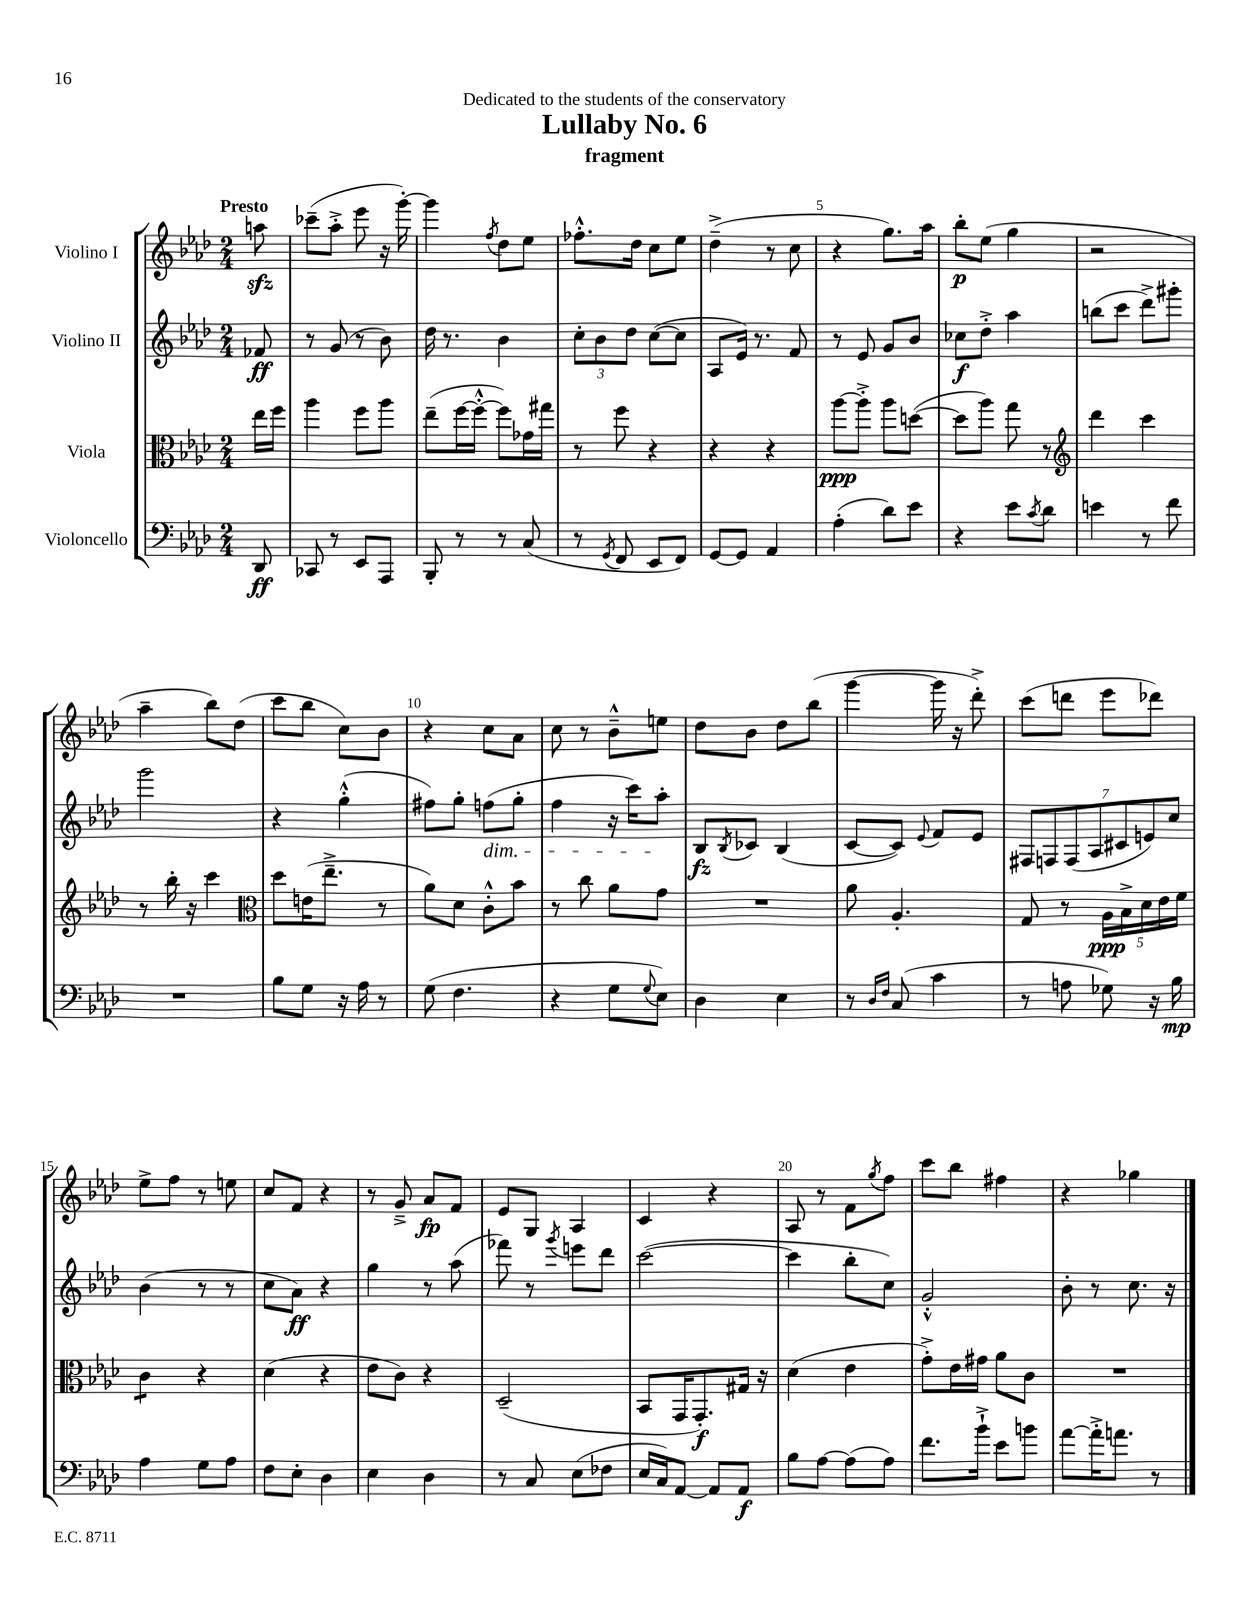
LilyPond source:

\header { title = "Lullaby No. 6" subtitle = "fragment" dedication = "Dedicated to the students of the conservatory" }
<<
\new StaffGroup <<
\new Staff = "s0" \with { instrumentName = "Violino I" } {
    \clef treble \key aes \major \numericTimeSignature \time 2/4 \partial 8 \tempo "Presto"
    a''8\sfz |
    ces'''8--( aes''8-.-> ees'''8 r16 g'''16~-.) |
    g'''4 \acciaccatura { f''8 } des''8 ees''8 |
    fes''8.-.-^ des''16 c''8 ees''8 |
    des''4--->( r8 c''8 |
    r4 g''8.) aes''16 |
    bes''8-.\p ees''8( g''4 |
    r2 |
    aes''4-- bes''8) des''8( |
    c'''8 bes''8 c''8) bes'8 |
    r4 c''8 aes'8 |
    c''8 r8 bes'8---^ e''8 |
    des''8 bes'8 des''8 bes''8( |
    g'''4~ g'''16 r16 des'''8-.->) |
    c'''8( d'''8 ees'''8 des'''8) |
    ees''8-> f''8 r8 e''8 |
    c''8 f'8 r4 |
    r8 g'8---> aes'8\fp f'8 |
    ees'8 g8 aes4 |
    c'4 r4 |
    aes8 r8 f'8 \acciaccatura { g''8 } f''8 |
    c'''8 bes''8 fis''4 |
    r4 ges''4 \bar "|." |
}
\new Staff = "s1" \with { instrumentName = "Violino II" } {
    \clef treble \key aes \major \numericTimeSignature \time 2/4 \partial 8
    fes'8\ff |
    r8 g'8( r8 bes'8) |
    des''16 r8. bes'4 |
    \tuplet 3/2 { c''8-. bes'8 des''8 } c''8~( c''8 |
    aes8 ees'16) r8. f'8 |
    r8 ees'8 g'8 bes'8 |
    ces''8\f des''8-.-> aes''4 |
    b''8( c'''8 des'''8->) gis'''8-. |
    g'''2 |
    r4 g''4-.-^( |
    fis''8) g''8-. f''8\dim( g''8-. |
    f''4 r16 c'''16) aes''8-.\! |
    bes8\fz \acciaccatura { bes8 } ces'8 bes4( |
    c'8~ c'8) \appoggiatura { ees'8 } f'8 ees'8 |
    \tuplet 7/4 { fis8 f8 f8( aes8 cis'8 e'8) c''8 } |
    bes'4( r8 r8 |
    c''8 aes'8\ff) r4 |
    g''4 r8 aes''8( |
    fes'''8) r8 \acciaccatura { g'''8 } e'''8 des'''8 |
    c'''2~( |
    c'''4 bes''8-. c''8) |
    g'2-.-^ |
    bes'8-. r8 c''8. r16 \bar "|." |
}
\new Staff = "s2" \with { instrumentName = "Viola" } {
    \clef alto \key aes \major \numericTimeSignature \time 2/4 \partial 8
    ees''16 f''16 |
    aes''4 f''8 aes''8 |
    ees''8--( f''16~ f''16~-.-^ f''8) ges'16 gis''16 |
    r8 f''8 r4 |
    r4 r4 |
    aes''8~\ppp aes''8-.-> aes''8 d''8~( |
    d''8 aes''8) g''8 r8 |
    \clef treble des'''4 c'''4 |
    r8 bes''16-. r16 c'''4 |
    \clef alto des''8 e'16( ees''8.---> r8 |
    aes'8) des'8 c'8-.-^ bes'8 |
    r8 c''8 aes'8 g'8 |
    R2 |
    aes'8 aes4.-. |
    g8 r8 \tuplet 5/4 { aes16\ppp bes16-> des'16 ees'16 f'16 } |
    c'4:8 r4 |
    des'4( r4 |
    ees'8 c'8) r4 |
    des2--( |
    bes,8 g,16 g,8.-.\f) gis16 r16 |
    des'4( ees'4 |
    g'8-.->) ees'16 gis'16 aes'8 c'8 |
    R2 \bar "|." |
}
\new Staff = "s3" \with { instrumentName = "Violoncello" } {
    \clef bass \key aes \major \numericTimeSignature \time 2/4 \partial 8
    des,8\ff |
    ces,8 r8 ees,8 aes,,8 |
    bes,,8-. r8 r8 c8( |
    r8 \acciaccatura { g,8 } f,8 ees,8 f,8) |
    g,8~ g,8 aes,4 |
    aes4-.( des'8) ees'8 |
    r4 ees'8 \acciaccatura { c'8 } des'8 |
    e'4 r8 f'8 |
    R2 |
    bes8 g8 r16 aes16 r8 |
    g8( f4. |
    r4 g8 \appoggiatura { g8 } ees8) |
    des4 ees4 |
    r8 \grace { des16 f16 } c8( c'4 |
    r8 a8 ges8) r16 bes16\mp |
    aes4 g8 aes8 |
    f8 ees8-. des4 |
    ees4 des4 |
    r8 c8 ees8( fes8 |
    ees16 c16) aes,8~ aes,8 aes,8\f |
    bes8 aes8~ aes8( aes8) |
    f'8. bes'16-!-> ees'8 b'8 |
    aes'8~ aes'16-.-> a'8. r8 \bar "|." |
}
>>
>>
\layout { \context { \Score \override BarNumber.break-visibility = ##(#f #t #t) barNumberVisibility = #(every-nth-bar-number-visible 5) } }
